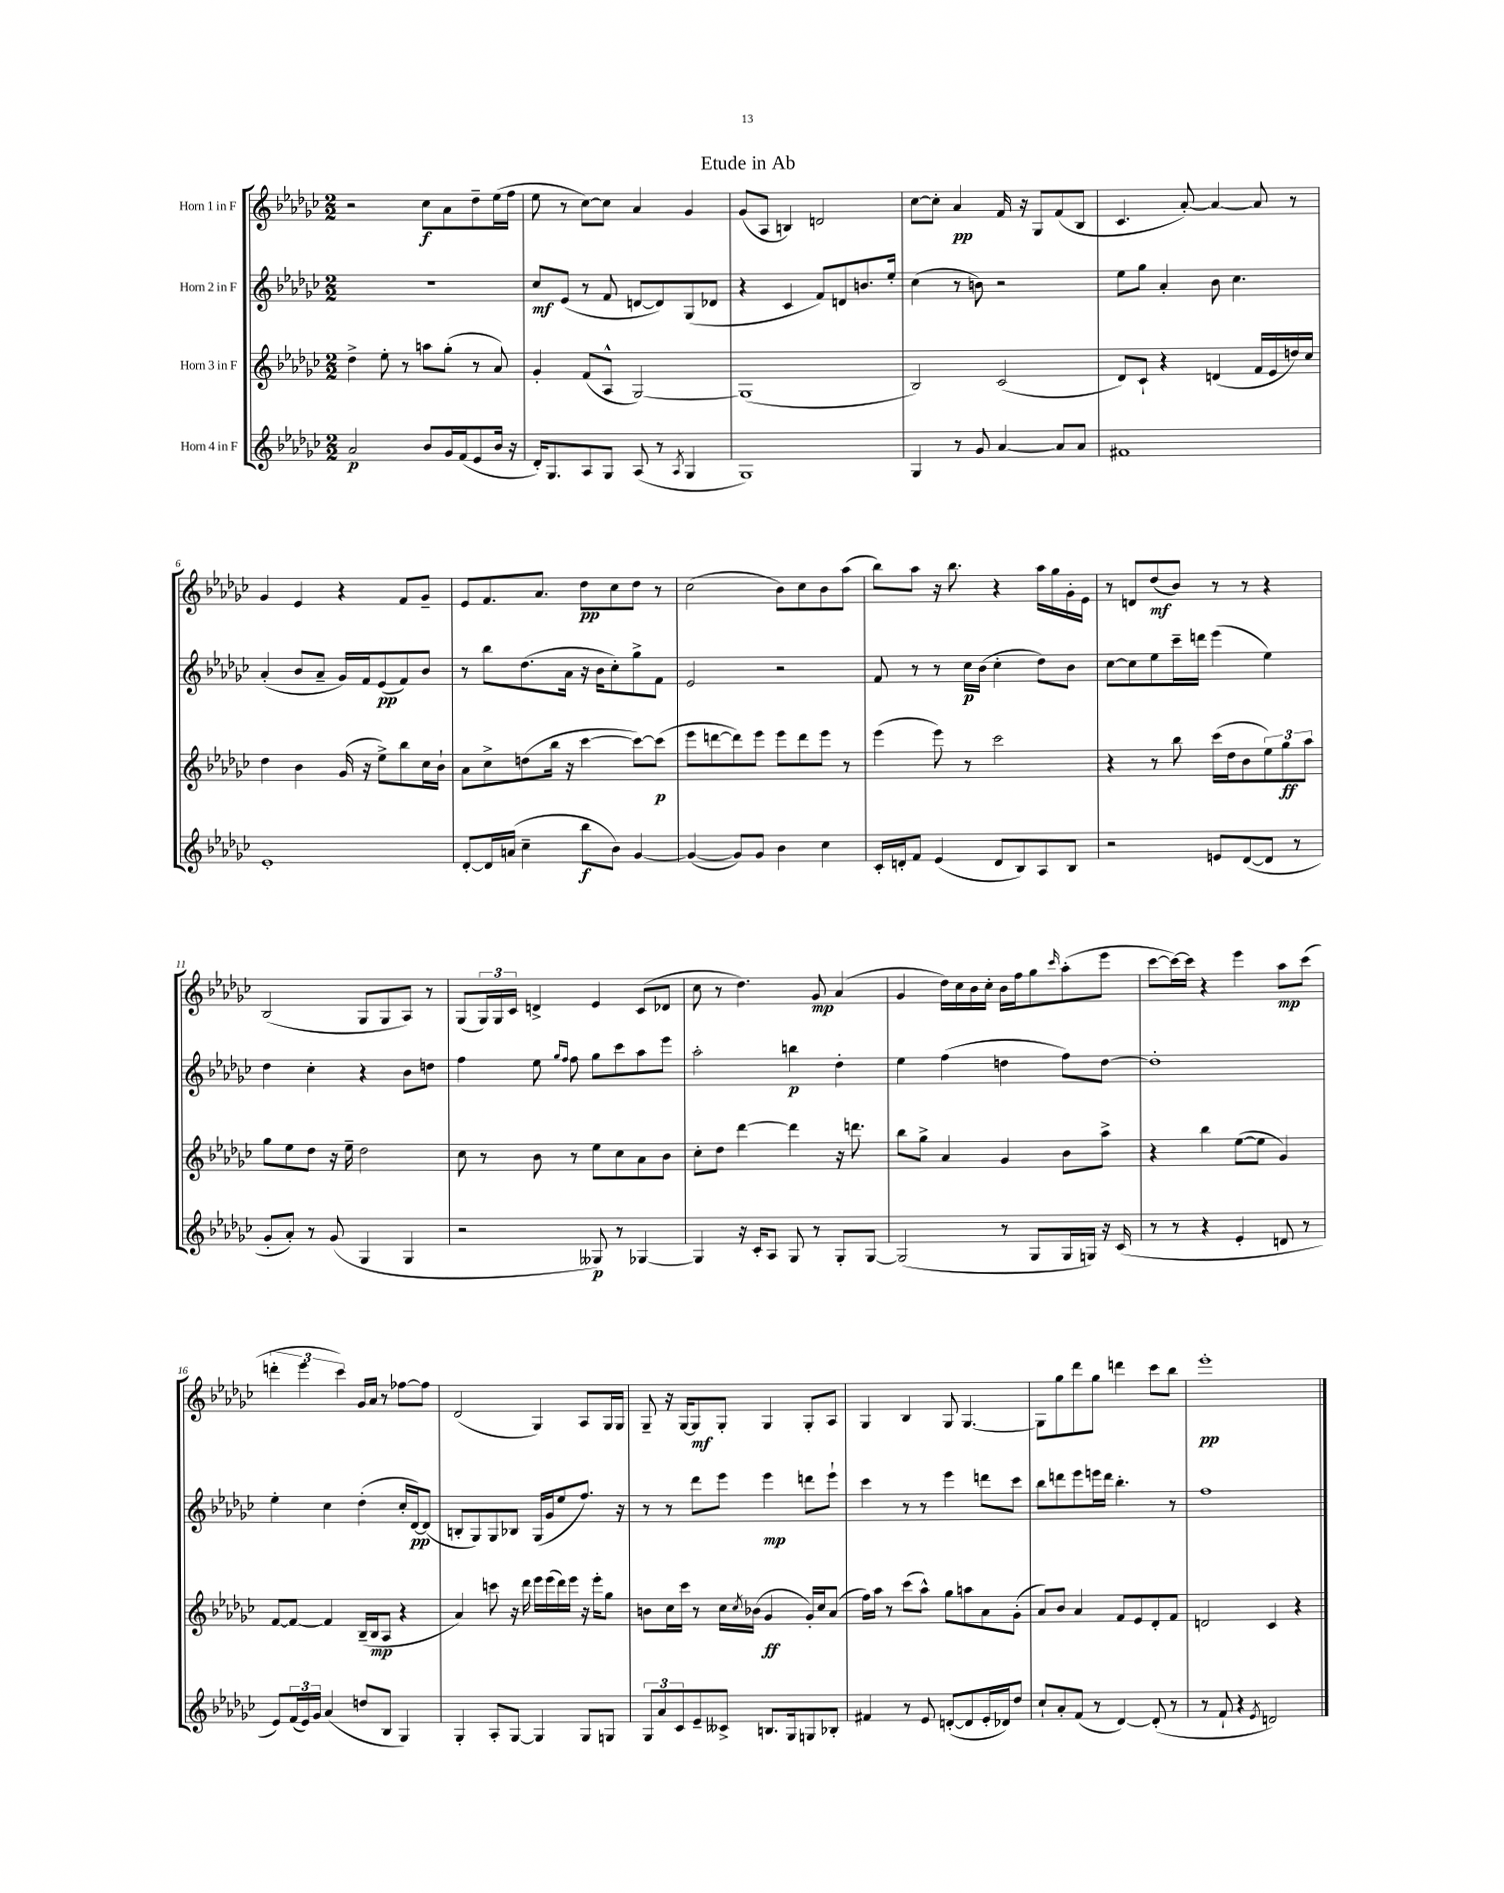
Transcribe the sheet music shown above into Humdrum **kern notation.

**kern	**kern	**kern	**kern
*staff4	*staff3	*staff2	*staff1
*clefG2	*clefG2	*clefG2	*clefG2
*k[b-e-a-d-g-c-]	*k[b-e-a-d-g-c-]	*k[b-e-a-d-g-c-]	*k[b-e-a-d-g-c-]
*M2/2	*M2/2	*M2/2	*M2/2
2a-	4dd-^	1r	2r
.	8ee-'	.	.
.	8r	.	.
8b-	8aa	.	8cc-
16g-	(8gg-'	.	8a-
(16f	.	.	.
8e-	8r	.	8dd-~
16b-	8a-)	.	(16ee-
16r	.	.	16ff
=	=	=	=
16d-')	4g-'	8cc-	8ee-
8.G-	.	.	.
.	.	(8e-	8r
8A-	(8f	8r	[8cc-)
8G-	8A-^^	8f	8cc-]
(8A-	[2G-)	[8d	4a-
8r	.	8d])	.
8qA-	.	.	.
4G-	.	(8G-	4g-
.	.	8d-	.
=	=	=	=
1G-)	(1G-]	4r	(8g-
.	.	.	8A-
.	.	4c-	4B)
.	.	8f)	2d
.	.	8d	.
.	.	8.b	.
.	.	16ee-'	.
=	=	=	=
4G-	2B-)	(4cc-	[8cc-
.	.	.	8cc-']
8r	.	8r	4a-
8g-	.	8b)	.
[4a-	(2c-	2r	16f
.	.	.	16r
.	.	.	8G-
8a-]	.	.	(8f
8a-	.	.	8B-
=	=	=	=
1f#	8d-)	8ee-	4.c-
.	8c-`	8gg-	.
.	4r	4a-'	.
.	.	.	[8a-')
.	(4d	8b-	4a-_
.	.	4.cc-	.
.	16f	.	8a-]
.	16e-	.	.
.	16dd)	.	8r
.	16cc-	.	.
=	=	=	=
1e-'	4dd-	(4a-'	4g-
.	4b-	8b-	4e-
.	.	8a-~	.
.	(16g-	16g-)	4r
.	16r	16f	.
.	8ee-^)	(8e-	.
.	8bb-	8f)	8f
.	16cc-	8b-	8g-~
.	16b-`	.	.
=	=	=	=
[8d-'	8a-	8r	8e-
16d-]	8cc-^	8bb-	8.f
(16a	.	.	.
4cc-~	(8dd	(8.dd-	.
.	.	.	8.a-
.	16bb-	.	.
.	16r	16a-	.
8bb-	[4ccc-	16r	8dd-
.	.	16b-	.
8b-)	.	8cc-')	8cc-
[4g-	8ccc-_)	8gg-^	8dd-
.	(8ccc-]	8f	8r
=	=	=	=
(4g-_	8eee-	2e-	(2cc-
.	[8ddd	.	.
8g-])	8ddd])	.	.
8g-	8eee-	.	.
4b-	8eee-	2r	8b-)
.	8ddd	.	8cc-
4cc-	8eee-	.	8b-
.	8r	.	(8aa-
=	=	=	=
16c-'	(4eee-	8f	8bb-)
16d'	.	.	.
8f	.	8r	8aa-
(4e-	8eee-)	8r	16r
.	.	.	8.bb-
.	8r	16cc-	.
.	.	(16b-	.
8d	2ccc-	4cc-'	4r
8B-)	.	.	.
8A-	.	8dd-)	16aa-
.	.	.	16gg-
8B-	.	8b-	16g-'
.	.	.	16e-
=	=	=	=
2r	4r	[8cc-	8r
.	.	8cc-]	8d
.	8r	8ee-	(8dd-
.	8bb-	16ccc-~	8b-)
.	.	16ddd	.
8e	(16ccc-	(4eee-	8r
.	16dd-	.	.
([8d-	8b-	.	8r
8d-]	12ee-)	4ee-)	4r
.	12gg-	.	.
8r	.	.	.
.	12aa-	.	.
=	=	=	=
8g-'	8gg-	4dd-	(2B-
8a-')	8ee-	.	.
8r	8dd-	4cc-'	.
(8g-	16r	.	.
.	16ee-~	.	.
4G-	2dd-	4r	8G-
.	.	.	8G-
4G-	.	8b-	8A-)
.	.	8dd	8r
=	=	=	=
2r	8cc-	4ff	(8G-
.	8r	.	24G-)
.	.	.	24G-
.	.	.	24c-
.	8b-	8ee-	4d^
.	.	16qqgg-	.
.	.	16qqff	.
.	8r	8ff	.
8G--)	8ee-	8gg-	4e-
8r	8cc-	8ccc-	.
[4G-	8a-	8aa-	(8c-
.	8b-	8eee-	8d-
=	=	=	=
4G-]	8cc-'	2aa-'	8cc-
.	8dd-	.	8r
16r	[4ddd-	.	4.dd-)
16c-'	.	.	.
8A-	.	.	.
8G-	4ddd-]	4bb	.
8r	.	.	8g-
8G-'	16r	4dd-'	(4a-
.	8.ddd	.	.
[8G-	.	.	.
=	=	=	=
(2G-]	8bb-	4ee-	4g-
.	8gg-^	.	.
.	4a-	(4ff	16dd-)
.	.	.	16cc-
.	.	.	16b-
.	.	.	16cc-'
8r	4g-	4dd	16b-
.	.	.	16ff
8G-	.	.	8gg-
.	.	.	16qqccc-
16G-	8b-	8ff)	(8aa-'
16G)	.	.	.
16r	8aa-^	[8dd	8eee-
(16c-	.	.	.
=	=	=	=
8r	4r	1dd']	[8ccc-
8r	.	.	16ccc-_)
.	.	.	16ccc-]
4r	4bb-	.	4r
4e-'	([8ee-	.	4eee-
.	8ee-]	.	.
8d	4g-)	.	8aa-
8r	.	.	(8ccc-
=	=	=	=
8e-)	[8f	4ee-'	6ddd'
(24f	8f_	.	.
24e-)	.	.	6eee-
24g-	.	.	.
(4a-	4f]	4cc-	.
.	.	.	6ccc-)
8dd	(16B-~	(4dd-'	16g-
.	16B-	.	16a-
8B-	8A-	.	8r
4G-)	4r	16cc-'	[8ff-
.	.	[16d-)	.
.	.	(8d-]	8ff-]
=	=	=	=
4G-'	4a-)	8B'	(2d-
.	.	8G-)	.
8A-'	8ccc	8G-	.
[8G-	16r	8B-	.
.	16ddd-	.	.
4G-]	16eee-	(16G-	4G-)
.	(16eee-	16g-	.
.	16ddd-)	8ee-	.
.	16eee-	.	.
8G-	16r	8.ff)	8A-
.	16eee-'	.	.
8G	8gg-	.	16G-
.	.	16r	16G-
=	=	=	=
12G-	8b	8r	8G-~
12a-	.	.	.
.	16cc-	8r	16r
12c-	.	.	.
.	16ccc-	.	[16G-
8e-~	8r	8ddd-	8G-]
8c--^	16cc-	8eee-	8G-'
.	8qcc-	.	.
.	(16b-	.	.
8.B	4g-	4eee-	4G-
16G-	.	.	.
8G	16g-')	8ddd	8G-'
.	16cc-	.	.
8B-'	(8a-	8eee-`	8A-
=	=	=	=
4f#	16ff)	4ccc-	4G-
.	16aa-	.	.
.	8r	.	.
8r	(8ccc-	8r	4B-
8e-	8aa-^^)	8r	.
([8d'	8gg-	4eee-	8G-
8d]	8aa	.	[4.G-
16e-'	8a-	8ddd	.
16d-)	.	.	.
8dd-	(8g-'	8ccc-	.
=	=	=	=
8cc-`	8a-)	8bb-	8G-]
8a-'	8b-	8ddd	8gg-
(8f	4a-	8eee-	8ddd-
8r	.	16eee	8gg-
.	.	16ddd	.
[4d-)	8f	4.bb-'	4ddd
.	8e-	.	.
(8d-']	8d-'	.	8ccc-
8r	8f	8r	8bb-
=	=	=	=
8r	2d	1ff	1eee-'
8f`	.	.	.
4r	.	.	.
8qe-	.	.	.
2d)	4c-	.	.
.	4r	.	.
==	==	==	==
*-	*-	*-	*-
